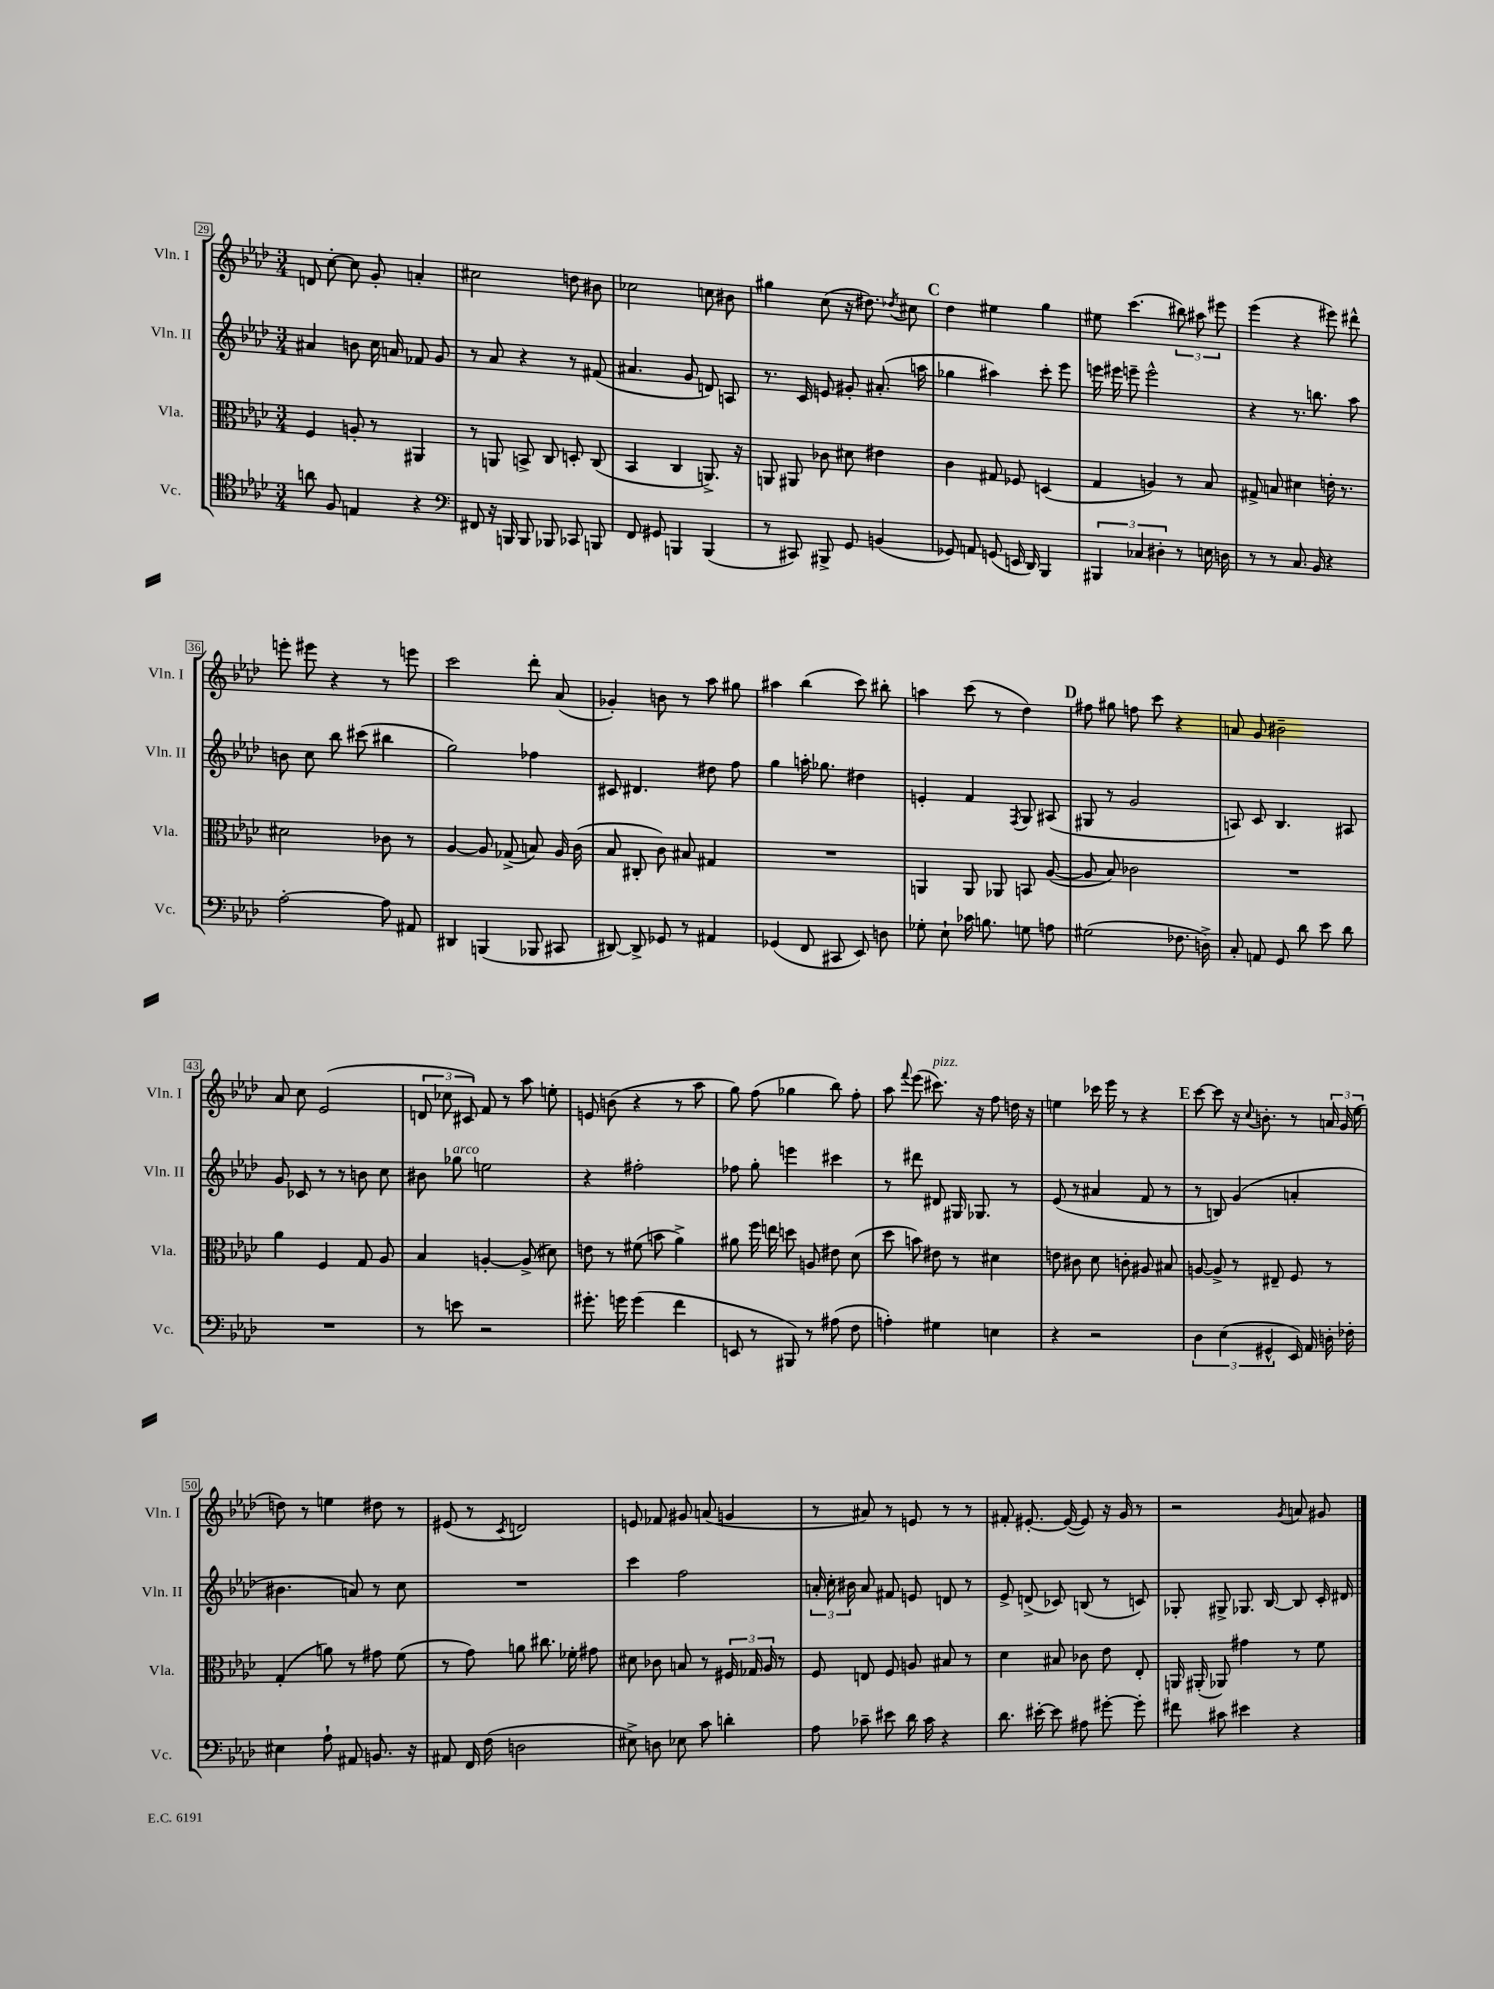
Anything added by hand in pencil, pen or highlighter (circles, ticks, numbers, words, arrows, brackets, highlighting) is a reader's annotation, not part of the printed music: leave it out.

**kern	**kern	**kern	**kern
*staff4	*staff3	*staff2	*staff1
*clefC4	*clefC3	*clefG2	*clefG2
*k[b-e-a-d-]	*k[b-e-a-d-]	*k[b-e-a-d-]	*k[b-e-a-d-]
*M3/4	*M3/4	*M3/4	*M3/4
8a	4F	4a#	8d
8F	.	.	[8cc'
4E	8A'	8b	8cc]
.	8r	16cc	8g'
.	.	16a	.
4r	4AA#	8f-	4a'
.	.	8g	.
=	=	=	=
*clefF4	*	*	*
8FF#	8r	8r	2cc#
16r	8AA	8a-	.
16BBB	.	.	.
8BBB	8BB^	4r	.
8BBB-	8C	.	.
8CC-	8D'	8r	8dd
8BBB	(8C	(8f#	8b#
=	=	=	=
8FF	4BB-	4.a#	2cc-
8GG#	.	.	.
4BBB	4C	.	.
.	.	8g	.
(4BBB	8.AA^)	8d)	8cc
.	.	8A	8b#
.	16r	.	.
=	=	=	=
8r	8AA	8.r	4gg#
8CC#)	8AA#	.	.
.	.	16c	.
8BBB#^	8c-	8e	(8cc
8GG	8d#	8g#'	16r
.	.	.	8.dd#)
(4BB	4e#	(8.a#'	.
.	.	.	8qdd-
.	.	.	8cc#
.	.	16aa	.
=	=	=	=
8GG-)	4c	4gg-	4dd-
8AA	.	.	.
(8GG	8G#	4aa#)	4ee#
16EE	8F-	.	.
16DD-)	.	.	.
4BBB-	(4D	8ccc'	4gg
.	.	8eee-	.
=	=	=	=
6BBB#	4G	16eee	8ee#
.	.	16eee#	.
.	.	8eee~	(4.ccc
6C-	.	.	.
.	4A)	2eee^^	.
6D#'	.	.	.
8r	8r	.	12bb#)
.	.	.	12aa#
16E	8B-	.	.
.	.	.	12eee#
16D	.	.	.
=	=	=	=
8r	8G#^	4r	(4eee-
8r	8B	.	.
8.C	4d#	8.r	4r
16BB-	.	8.bb	.
4r	16e'	.	8eee#)
.	8.r	.	.
.	.	8aa-	8ddd#^^
=	=	=	=
[2A-'	2d#	8b	8eee'
.	.	8cc	8eee#
.	.	8bb-	4r
.	.	(8ccc#	.
8A-]	8c-	4bb#	8r
8AA#	8r	.	8eee
=	=	=	=
4DD#	[4A-	2gg)	2ccc
(4BBB	8A-]	.	.
.	(8G-^	.	.
8BBB-	8B)	4ff-	8ddd-'
8CC#	16A-	.	(8a-
.	(16c	.	.
=	=	=	=
[8DD#)	8B-	8c#	4g-')
8DD#^]	8C#'	4.d#	.
8GG-	8c)	.	8b
8r	8B#	.	8r
4AA#	4G#	8dd#	8aa-
.	.	8ff	8gg#
=	=	=	=
(4GG-	2.r	4gg	4aa#
8FF	.	16aa'	(4bb-
.	.	8.gg-	.
8CC#	.	.	.
8EE-)	.	4dd#	8ccc)
8D	.	.	8bb#'
=	=	=	=
8G-'	4AA	4e'	4aa
8E-`	.	.	.
16c-	8AA	4f	(8ccc
8.B	.	.	.
.	8AA-	.	8r
.	.	8qF	.
8G	8BB	8G	4dd-)
8A	([8A-	(8A#	.
=	=	=	=
(2G#	8A-]	8G#	8ff#
.	8B-)	8r	8gg#
.	2c-	2g	8ff
.	.	.	8ccc
8.F-	.	.	4r
16D^)	.	.	.
=	=	=	=
8C'	2.r	8A)	8a
8AA	.	8c	8g
8GG	.	4.B-	2b#~
8d-	.	.	.
8e-	.	.	.
8d-	.	8A#	.
=	=	=	=
2.r	4a-	8g	8a-
.	.	8c-	8cc
.	4F	8r	(2e-
.	.	8r	.
.	8G	8b	.
.	8A-	8cc	.
=	=	=	=
8r	4B-	8b#	12d
.	.	.	12cc-
8e	.	8gg-	.
.	.	.	12c#)
2r	[4A'	2ee	8f
.	.	.	8r
.	(8A^]	.	8aa-
.	8d#)	.	8ee'
=	=	=	=
8.g#'	8e	4r	8e
.	8r	.	(8b
16g	.	.	.
(4g	(8f#	2ff#'	4r
.	8b	.	.
4f	4a-^)	.	8r
.	.	.	8aa-
=	=	=	=
8EE	8a#	8ff-	8gg)
8r	16ff	8gg'	(8ff
.	16ee	.	.
8BBB#)	8dd	4eee	4gg-
8r	8A	.	.
(8A#	8e#	4ccc#	8bb-)
8F	(8d-	.	8ff'
=	=	=	=
4A')	8dd-	8r	8aa-
.	.	.	8qqfff
.	8b)	8ddd#	(8eee-
4G#	8e#	8d#	8.ccc#)
.	8r	16G#	.
.	.	8.G-	16r
4E	4d#	.	8ff
.	.	8r	16dd
.	.	.	16r
=	=	=	=
4r	8e	(8e-	4ee
.	8c#	8r	.
2r	8d-	4a#	16ccc-
.	.	.	16eee-
.	8c'	.	8r
.	8A#	8f	4r
.	8B#	8r	.
=	=	=	=
6D-	[8A	8r	[8ccc
.	8A^]	8B)	8ccc]
(6E-	.	.	.
.	8r	(4g	16r
.	.	.	8qqcc
.	.	.	8.b'
6GG#^^	.	.	.
.	8E#~	.	.
16EE-)	8F	4a'	8r
16AA-	.	.	.
16D'	8r	.	24a
.	.	.	(24g
16F-'	.	.	.
.	.	.	24ee-
=	=	=	=
4E#	(4G'	4.b#	8dd)
.	.	.	8r
8A-`	8a)	.	4ee
8AA#	8r	8a)	.
8.BB	8g#	8r	8dd#
.	(8f	8cc	8r
16r	.	.	.
=	=	=	=
8AA#	8r	2.r	(8e#
16FF	8g)	.	8r
(16F	.	.	.
.	.	.	8qc
2D	8a	.	2d)
.	8.cc#	.	.
.	16f-'	.	.
.	8g#	.	.
=	=	=	=
8E#^)	8d#	4ccc	8e
8D	8c-	.	8f-
8E-	8B	2ff	8g#
8c	8r	.	(8a
4d'	24F#	.	4g
.	24G-	.	.
.	24A-	.	.
.	8r	.	.
=	=	=	=
8A-	8F	24a'	8r
.	.	24cc'	.
.	.	24b#	.
8c-~	8E	8a	8a#)
8e#	8F	8f#	8r
16d-	8A	8e	8e
16c-	.	.	.
4r	8B#	8d	8r
.	8r	8r	8r
=	=	=	=
8.d-	4d-	8e-^	8f#'
.	.	(8d^	[8.e#'
[16e#'	.	.	.
8e#]	8B#	8c-)	.
.	.	.	(16e#_
8A#	8c-	(8B	8e#])
[8g#'	8e-	8r	16r
.	.	.	16g
8g#']	8E-'	8c)	8r
=	=	=	=
8f#	16AA	8G-'	2r
.	(16AA#'	.	.
8c#	8AA-)	8G#^	.
4e#	4g#	8.G-	.
.	.	[16B-	.
.	.	.	8qg
4r	8r	8B-]	8a
.	8f	16c'	8g#
.	.	16d#	.
==	==	==	==
*-	*-	*-	*-
